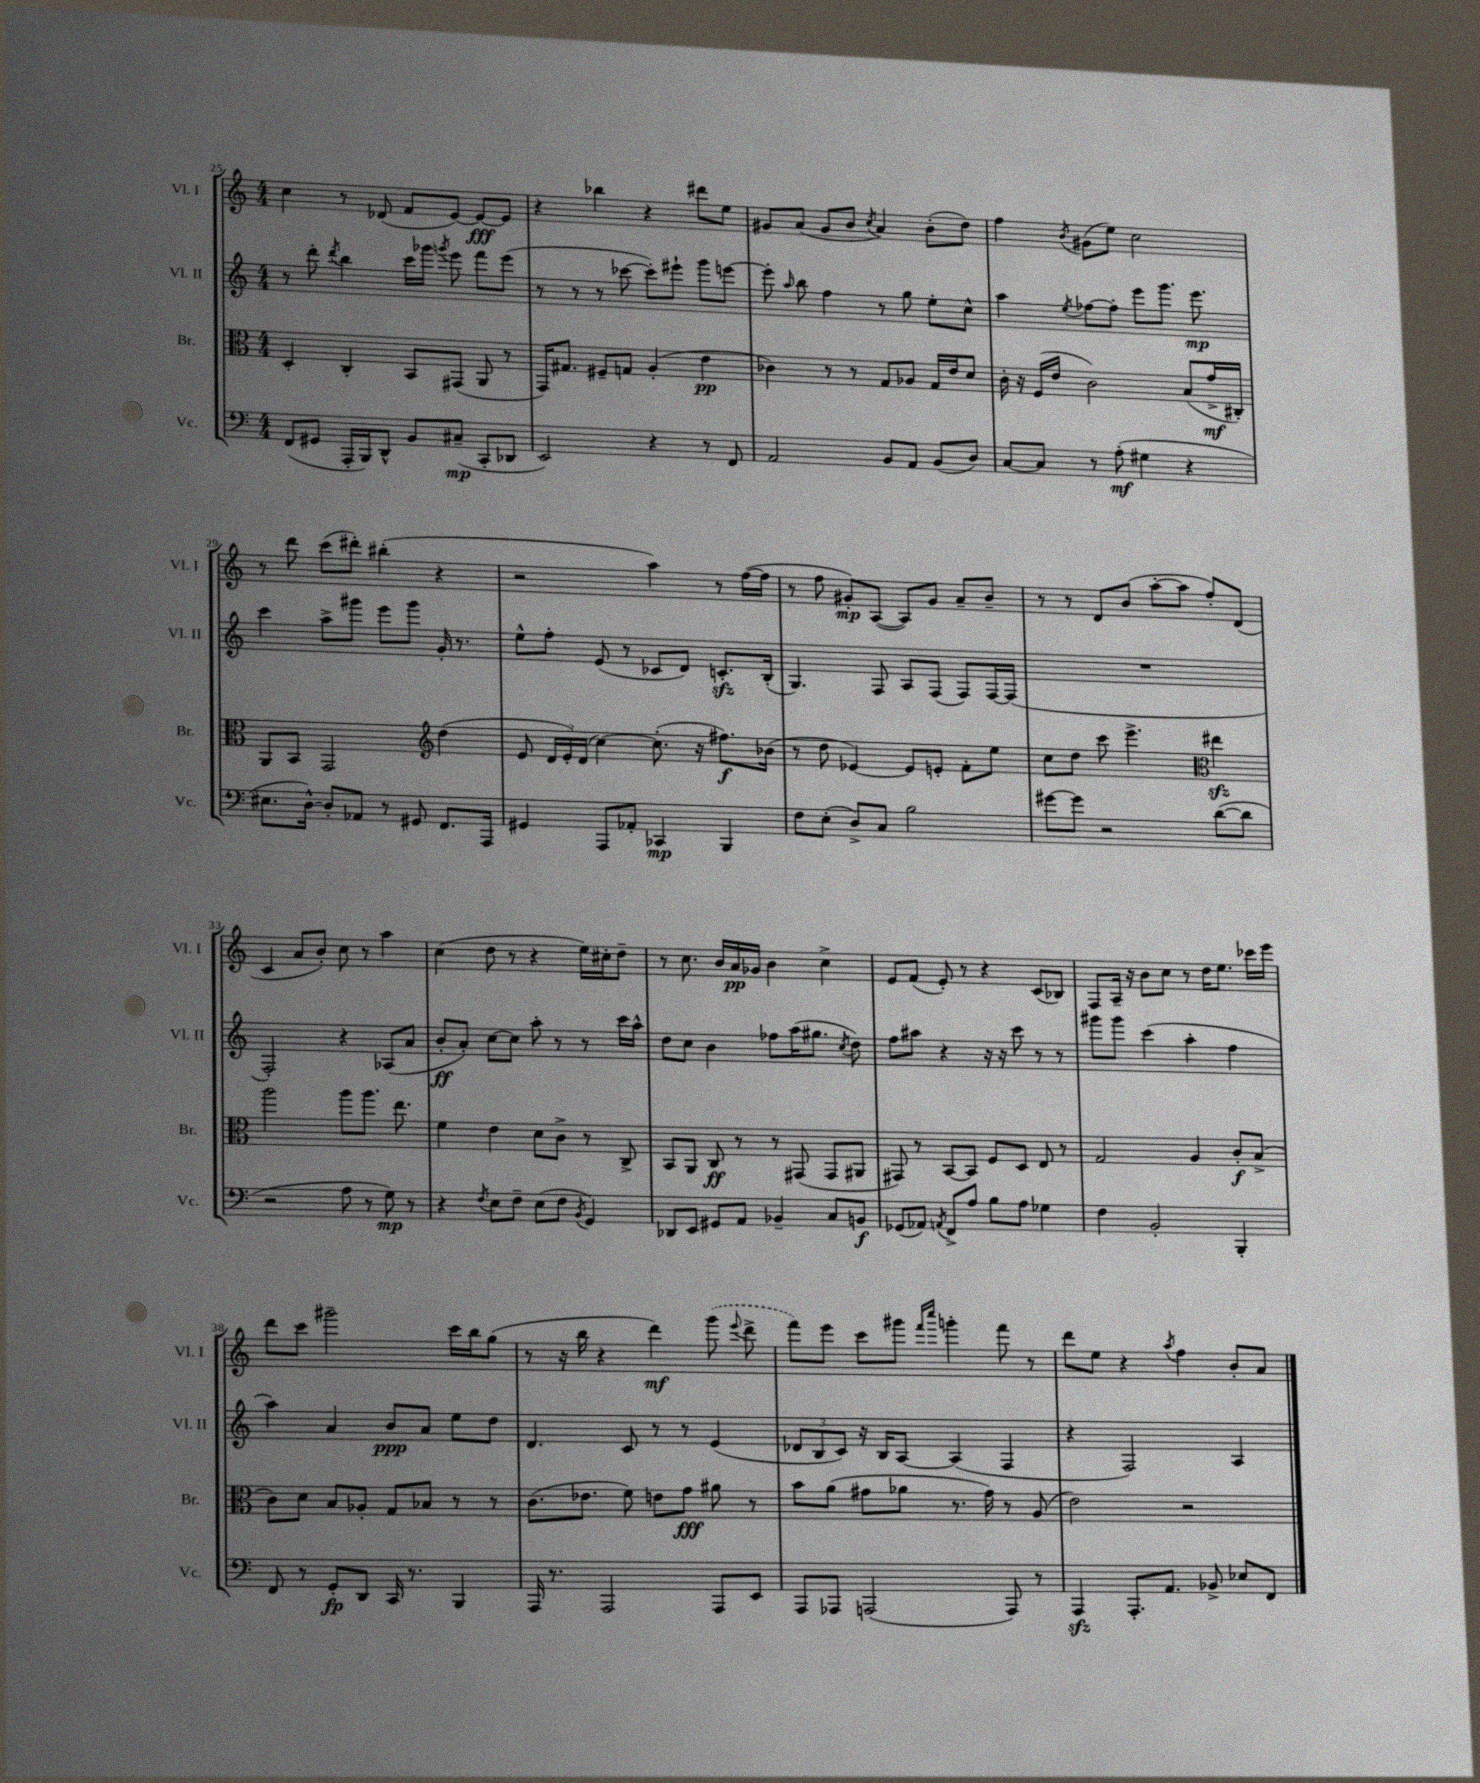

**kern	**dynam	**kern	**dynam	**kern	**dynam	**kern	**dynam
*part4	*part4	*part3	*part3	*part2	*part2	*part1	*part1
*staff4	*staff4	*staff3	*staff3	*staff2	*staff2	*staff1	*staff1
*I"Vc.	*	*I"Br.	*	*I"Vl. II	*	*I"Vl. I	*
*I'Vc.	*	*I'Br.	*	*I'Vl. II	*	*I'Vl. I	*
*clefF4	*	*clefC3	*	*clefG2	*	*clefG2	*
*k[]	*	*k[]	*	*k[]	*	*k[]	*
*M4/4	*	*M4/4	*	*M4/4	*	*M4/4	*
=25	=25	=25	=25	=25	=25	=25	=25
(8FF/L	.	4D'/	.	8r	.	4cc\	.
8GG#X/J	.	.	.	8ddd'\	.	.	.
.	.	.	.	8qddd/	.	.	.
16AAA'/LL	.	4C'/	.	4bb\	.	8r	.
16BBB/J)	.	.	.	.	.	.	.
8DD^^/J	.	.	.	.	.	(8d-X/	.
8BB/L	.	8BB/L	.	16ccc\LL	.	8f/L	.
.	.	.	.	16ggg-X\JJ	.	.	.
.	.	.	.	8qgggn/	.	.	.
(8C#X~/J	mp	(8GG#X/J	.	8eee\	.	[8e/J)	.
8CC'/L	.	8AA/	.	8fff\L	.	8e/L_	fff
8DD-X/J	.	8r	.	(8eee\J	.	8e/J]	.
=26	=26	=26	=26	=26	=26	=26	=26
2EE/)	.	16GG/KL)	.	8r	.	4r	.
.	.	8.G#X/J	.	.	.	.	.
.	.	.	.	8r	.	.	.
.	.	8F#X~/L	.	8r	.	4bb-X\	.
.	.	8Gn/J	.	[8ccc-X\	.	.	.
4r	.	(4A'/	.	8ccc-'\L])	.	4r	.
.	.	.	.	8eee#X`\J	.	.	.
8r	.	4e\	pp	8ggg\L	.	8ddd#X\L	.
8FF/	.	.	.	[8eeen\J	.	8ee\J	.
=27	=27	=27	=27	=27	=27	=27	=27
2AA/	.	4c-X\)	.	8eee'\]	.	8g#X/L	.
.	.	.	.	16qqaa/	.	.	.
.	.	.	.	8bb\	.	(8a/J	.
.	.	8r	.	4ff\	.	8g#/L	.
.	.	8r	.	.	.	8b/J	.
.	.	.	.	.	.	8qcc/	.
8BB/L	.	8G/L	.	8r	.	4a/)	.
8AA/J	.	8A-X/J	.	8gg\	.	.	.
(8BB/L	.	16G/LL	.	8ee'\L	.	(8b'\L	.
.	.	16e/J	.	.	.	.	.
8D/J)	.	8d/J	.	8cc^^\J	.	8dd\J)	.
=28	=28	=28	=28	=28	=28	=28	=28
[8C/L	.	16c'\	.	4aa\	.	4ff\	.
.	.	16r	.	.	.	.	.
8C/J]	.	(16F/LL	.	.	.	.	.
.	.	16e/JJ	.	.	.	.	.
.	.	.	.	8qee/	.	8qb/	.
8r	.	2c\)	.	[8ff-X\L	.	(8g#X\L	.
(8A'\	mf	.	.	8ff-'\J]	.	8ee\J)	.
4G#X\	.	.	.	8eee\L	.	2cc\	.
.	.	.	.	8.ggg\J	.	.	.
4r	.	(8B/L	.	.	.	.	.
.	.	.	.	8.eee\	mp	.	.
.	.	16g^/L	mf	.	.	.	.
.	.	16C#X'/JJ)	.	.	.	.	.
!!LO:LB:g=z
=29	=29	=29	=29	=29	=29	=29	=29
8.E#X\L	.	8AA/L	.	4ccc\	.	8r	.
.	.	8BB/J	.	.	.	8ddd\	.
[16D^^\Jk)	.	.	.	.	.	.	.
8D'/L]	.	2GG/	.	8aa^\L	.	(8ccc\L	.
8AA-X/J	.	.	.	8ggg#X\J	.	8ddd#X'\J)	.
8r	.	.	.	8eee\L	.	(4bb#X'\	.
8GG#X/	.	.	.	8ggg#\J	.	.	.
*	*	*clefG2	*	*	*	*	*
8.FF/L	.	(4dd\	.	16g'/	.	4r	.
.	.	.	.	8.r	.	.	.
16AAA/Jk	.	.	.	.	.	.	.
=30	=30	=30	=30	=30	=30	=30	=30
4GG#X/	.	8e/	.	8ee^^\L	.	2r	.
.	.	24d/LL	.	8ff'\J	.	.	.
.	.	24e'/)	.	.	.	.	.
.	.	(24d/JJ	.	.	.	.	.
8AAA/L	.	[4cc\)	.	(8e/	.	.	.
8AA-X'/J	.	.	.	8r	.	.	.
4CC-X/	mp	(8.cc'\]	.	8c-X/L	.	4aa\)	.
.	.	.	.	8d/J)	.	.	.
.	.	16r	.	.	.	.	.
4BBB/	.	8.ff#X\L)	f	8.cnzz'/L	.	8r	.
.	.	.	.	.	.	([16ff\LL	.
.	.	(16b-X\Jk	.	(16B'/Jk	.	16ff\JJ]	.
=31	=31	=31	=31	=31	=31	=31	=31
8F\L	.	8r	.	4.G/)	.	8r	.
(8E'\J	.	8dd\	.	.	.	8ff\	.
8D^/L)	.	[4e-X/)	.	.	.	8g#X'/L)	mp
8C/J	.	.	.	8F/	.	([8A/J	.
2B\	.	8e-/L]	.	8A/L	.	8A/L])	.
.	.	8en'/J	.	(8F/J	.	8g#/J	.
.	.	8f'\L	.	8F/L)	.	8a~/L	.
.	.	8ee\J	.	[16F/L	.	8b~/J	.
.	.	.	.	(16F/JJ]	.	.	.
=32	=32	=32	=32	=32	=32	=32	=32
[8g#X\L	.	8cc\L	.	1r	.	8r	.
8g#\J]	.	8dd\J	.	.	.	8r	.
2r	.	8ccc\	.	.	.	8d/L	.
.	.	4.eee^\	.	.	.	(8b/J	.
.	.	.	.	.	.	[8aa'\L	.
.	.	.	.	.	.	8aa\J]	.
*	*	*clefC3	*	*	*	*	*
([8d\L	.	4ee#Xzz\	.	.	.	8ff'/L)	.
8d\J]	.	.	.	.	.	(8d/J	.
!!LO:LB:g=z
=33	=33	=33	=33	=33	=33	=33	=33
2r	.	2aa\	.	2F'/)	.	4c/	.
.	.	.	.	.	.	8a/L	.
.	.	.	.	.	.	8b'/J)	.
8A\	.	8aa\L	.	4r	.	8cc\	.
8r	.	8.aa\J	.	.	.	8r	.
8G\)	mp	.	.	(8A-X/L	.	4aa\	.
.	.	8.ee\	.	.	.	.	.
8r	.	.	.	8a/J	.	.	.
=34	=34	=34	=34	=34	=34	=34	=34
4r	.	4f\	.	8b'/L	ff	(4cc\	.
.	.	.	.	8a'/J)	.	.	.
8qF/	.	.	.	.	.	.	.
8E\L	.	4e\	.	[8cc\L	.	8dd\	.
8F~\J	.	.	.	8cc\J]	.	8r	.
(8E\L	.	8d\L	.	8aa'\	.	4r	.
8F\J	.	8c^\J	.	8r	.	.	.
8qBB/	.	.	.	.	.	.	.
4GG/)	.	8r	.	8r	.	16ee\LL)	.
.	.	.	.	.	.	16cc#X'\J	.
.	.	8C^/	.	16ccc\LL	.	8dd~\J	.
.	.	.	.	16aa^^\JJ	.	.	.
=35	=35	=35	=35	=35	=35	=35	=35
8DD-X/L	.	8BB/L	.	8dd\L	.	8r	.
8EE/J	.	8AA/J	.	8cc\J	.	8.cc\	.
8GG#X/L	.	8C/	ff	4b\	.	.	.
.	.	.	.	.	.	16b/LL	.
8AA/J	.	8r	.	.	.	16a/	pp
.	.	.	.	.	.	16g-X/JJ	.
4BB-X~/	.	8r	.	8ff-X\L	.	4b\	.
.	.	(8GG#X/	.	(16aa\K	.	.	.
.	.	.	.	8.gg#X\J	.	.	.
8C/L	.	8GG#/L	.	.	.	4cc^\	.
.	.	.	.	8qcc/	.	.	.
8BBn/J	f	8AA#X/J	.	8dd\)	.	.	.
=36	=36	=36	=36	=36	=36	=36	=36
(8GG-X/L	.	8GG#X/)	.	8ff\L	.	8e/L	.
8AA-X/J)	.	8r	.	8aa#X\J	.	(8f/J	.
8qAAn/	.	.	.	.	.	.	.
8FF^/L	.	[8BB/L	.	4r	.	8e'/)	.
8A/J	.	8BB/J]	.	.	.	8r	.
8B\L	.	8F/L	.	16r	.	4r	.
.	.	.	.	16r	.	.	.
8A\J	.	8D/J	.	8ccc\	.	.	.
4G-X\	.	8E/	.	8r	.	(8c/L	.
.	.	8r	.	8r	.	8B-X/J)	.
=37	=37	=37	=37	=37	=37	=37	=37
4F\	.	2G/	.	8ggg#X\L	.	8F/L	.
.	.	.	.	8ggg#\J	.	16A~/Jk	.
.	.	.	.	.	.	16r	.
2BB'/	.	.	.	(4ccc\	.	8b\L	.
.	.	.	.	.	.	8cc\J	.
.	.	4A/	.	4aa'\	.	8r	.
.	.	.	.	.	.	16dd\KL	.
.	.	.	.	.	.	8.ee\J	.
4BBB'/	.	8c'/L	f	4ff\	.	.	.
.	.	(8B^/J	.	.	.	16ccc-X\LL	.
.	.	.	.	.	.	16eee\JJ	.
!!LO:LB:g=z
=38	=38	=38	=38	=38	=38	=38	=38
8FF/	.	8c\L)	.	4aa\)	.	8ddd\L	.
8r	.	8d\J	.	.	.	8ccc\J	.
8GG'/L	fp	8B/L	.	4a/	.	2ggg#X~\	.
8DD/J	.	8A-X'/J	.	.	.	.	.
16CC/	.	8G/L	.	8b/L	ppp	.	.
8.r	.	.	.	.	.	.	.
.	.	8B-X/J	.	8a/J	.	.	.
4BBB/	.	8r	.	8ee\L	.	16ccc\LL	.
.	.	.	.	.	.	16bb\J	.
.	.	8r	.	8dd\J	.	(8gg\J	.
=39	=39	=39	=39	=39	=39	=39	=39
16AAA/	.	(8.c\L	.	4.d/	.	8r	.
8.r	.	.	.	.	.	.	.
.	.	.	.	.	.	16r	.
.	.	8.e-X\J	.	.	.	16bb\	.
2AAA/	.	.	.	.	.	4r	.
.	.	8f\)	.	8c/	.	.	.
.	.	8en\L	.	8r	.	4ddd\)	mf
.	.	8g\J	fff	8r	.	.	.
8AAA/L	.	8a#X\	.	(4e/	.	(8ggg\	.
.	.	.	.	.	.	8qqeee/	.
8EE/J	.	8r	.	.	.	8ddd^\	.
=40	=40	=40	=40	=40	=40	=40	=40
8AAA/L	.	8b\L	.	12d-X/L	.	8fff\L)	.
.	.	.	.	12B/	.	.	.
8AAA-X/J	.	(8a\J	.	.	.	8eee\J	.
.	.	.	.	12c/J)	.	.	.
(2AAAn/	.	8g#X\L	.	16r	.	8ccc\L	.
.	.	.	.	16B/KL	.	.	.
.	.	8a-X\J	.	[8A/J	.	8ggg#X\J	.
.	.	.	.	.	.	16qqfff/LL	.
.	.	.	.	.	.	16qqcccc/JJ	.
.	.	8.r	.	(4A/]	.	4gggn'\	.
.	.	16g#\)	.	.	.	.	.
8AAA/)	.	8r	.	4F/	.	8fff\	.
8r	.	(8A/	.	.	.	8r	.
=41	=41	=41	=41	=41	=41	=41	=41
4AAAzz/	.	2e\)	.	4r	.	8ddd\L	.
.	.	.	.	.	.	8ee\J	.
8.AAA'/L	.	.	.	2F/)	.	4r	.
8.AA/J	.	.	.	.	.	.	.
.	.	.	.	.	.	8qaa/	.
.	.	2r	.	.	.	4ff\	.
8BB-X^/	.	.	.	.	.	.	.
8E-X/L	.	.	.	4A/	.	8b'/L	.
8FF/J	.	.	.	.	.	8a/J	.
==	==	==	==	==	==	==	==
*-	*-	*-	*-	*-	*-	*-	*-
